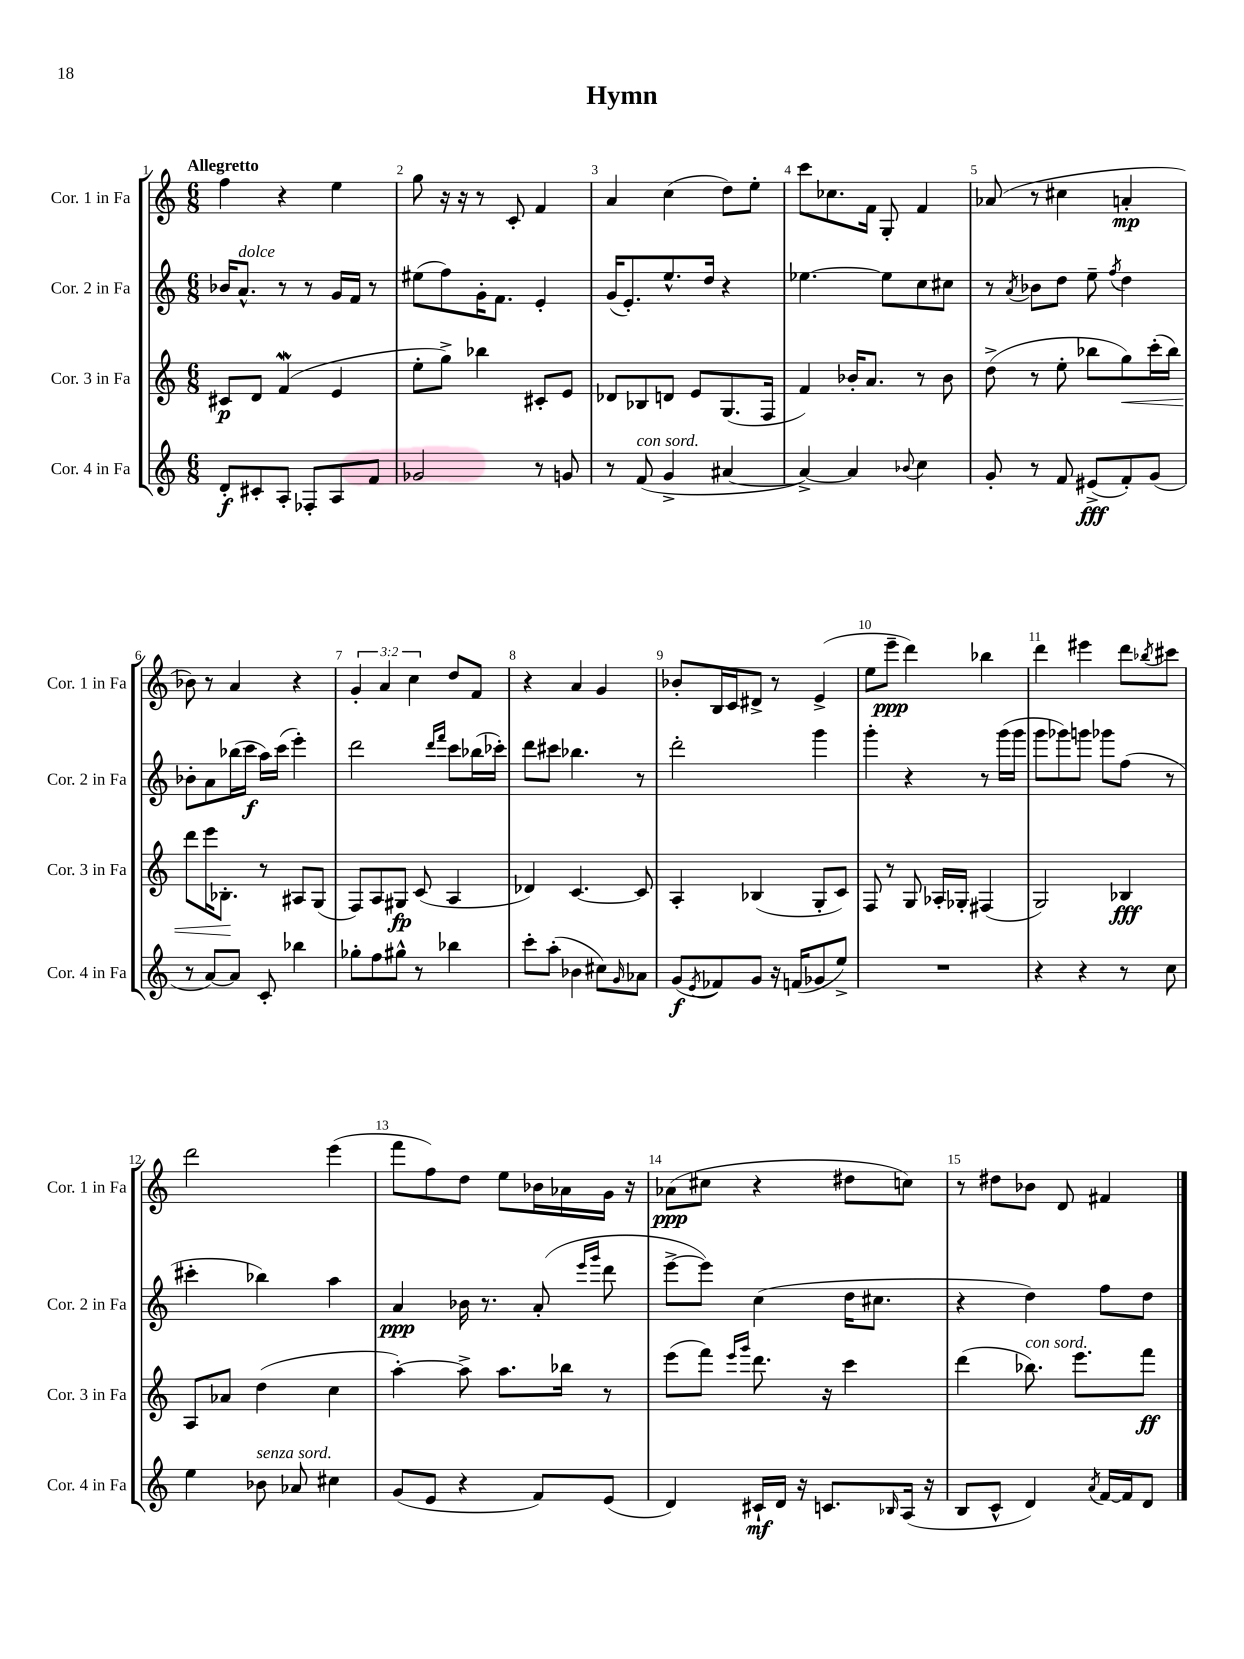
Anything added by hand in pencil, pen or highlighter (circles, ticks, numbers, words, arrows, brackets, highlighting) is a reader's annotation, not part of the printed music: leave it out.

**kern	**kern	**kern	**kern
*staff4	*staff3	*staff2	*staff1
*clefG2	*clefG2	*clefG2	*clefG2
*k[]	*k[]	*k[]	*k[]
*M6/8	*M6/8	*M6/8	*M6/8
8d'/L	8c#/L	16b-/LK	4ff\
.	.	8.a^^/J	.
8c#'/	8d/J	.	.
8A'/J	(4f/	8r	4r
8F-'/L	.	8r	.
8A/	4e/	16g/LL	4ee\
.	.	16f/JJ	.
8f/J	.	8r	.
=	=	=	=
2g-/	8ee'\L	(8ee#\L	8gg\
.	8gg^\J)	8ff\)	16r
.	.	.	16r
.	4bb-\	16g'\K	8r
.	.	8.f\J	.
.	.	.	8c'/
8r	8c#'/L	4e'/	4f/
8g/	8e/J	.	.
=	=	=	=
8r	8d-/L	(16g/LK	4a/
.	.	8.e'/)	.
(8f/	8B-/	.	.
4g^/	8d/J	8.ee^^/	(4cc\
.	8e/L	.	.
.	.	16dd/Jk	.
[4a#/	(8.G/	4r	8dd\L)
.	.	.	8ee'\J
.	16F/Jk	.	.
=	=	=	=
4a#^/_)	4f/)	[4.ee-\	8ccc\L
.	.	.	8.cc-\
4a#/]	16b-'/LK	.	.
.	8.a/J	.	16f\Jk
.	.	8ee-\]L	8G'/
8qqb-/	.	.	.
4cc\	8r	8cc\	4f/
.	8b-\	8cc#\J	.
=	=	=	=
8g'/	(8dd^\	8r	(8a-/
.	.	8qa/	.
8r	8r	8b-\L	8r
8f/	8ee'\	8dd\J	4cc#\
(8e#^/L	8bb-\L	8ee~\	.
.	.	8qff/	.
8f'/)	8gg\)	4dd\	4a'/
(8g/J	(16ccc'\L	.	.
.	16bb-\JJ)	.	.
=	=	=	=
8r	8ddd\L	8b-'\L	8b-\)
[8a/L)	16eee\K	8a\	8r
.	8.B-'\J	.	.
8a/]J	.	(16bb-\L	4a/
.	.	16ccc\JJ	.
8c'/	8r	16aa\LL)	.
.	.	(16ccc\JJ	.
4bb-\	8A#/L	4eee'\)	4r
.	(8G/J	.	.
=	=	=	=
8gg-'\L	8F/L)	2ddd\	6g'/
8ff\	8A/	.	.
.	.	.	6a/
8gg#^^\J	8G#/J	.	.
.	.	.	6cc\
8r	(8c/	.	.
.	.	16qqddd/LL	.
.	.	16qqfff/JJ	.
4bb-\	4A/	8ccc\L	8dd/L
.	.	(16bb-\L	8f/J
.	.	16ccc-'\JJ)	.
=	=	=	=
8ccc'\L	4d-/)	8ddd\L	4r
(8aa'\J	.	8ccc#\J	.
4b-\	[4.c/	4.bb-\	4a/
8cc#\L)	.	.	4g/
16qqg/	.	.	.
8a-\J	8c/]	8r	.
=	=	=	=
(8g/L	4A'/	2ddd'\	8b-'/L
8qe/	.	.	.
8f-/)	.	.	16B/L
.	.	.	16c/J
8g/J	(4B-/	.	8d#^/J
16r	.	.	8r
(16f/LK	.	.	.
8g-/	8G'/L	4ggg\	(4e^/
8ee^/J)	8c/J)	.	.
=	=	=	=
2.r	8F/	4ggg'\	8ee\L
.	8r	.	8eee~\J
.	8G/	4r	4ddd\)
.	16A-'/LL	.	.
.	16G-'/JJ	.	.
.	(4F#/	8r	4bb-\
.	.	(16ggg\LL	.
.	.	16ggg\JJ	.
=	=	=	=
4r	2G/)	8ggg\L	4ddd\
.	.	8ggg-\)	.
4r	.	8ggg\J	4eee#\
.	.	8ggg-\L	.
8r	4B-/	(8ff\J	8ddd\L
.	.	.	8qbb-/
8cc\	.	8r	8ccc#\J
=	=	=	=
4ee\	8A/L	4ccc#'\	2ddd\
.	8a-/J	.	.
8b-\	(4dd\	4bb-\)	.
8a-/	.	.	.
4cc#\	4cc\	4aa\	(4eee\
=	=	=	=
(8g/L	[4aa'\)	4a/	8fff\L
8e/J	.	.	8ff\)
4r	8aa^\]	16b-\	8dd\J
.	.	8.r	.
.	8.aa\L	.	8ee\L
8f/L)	.	(8a'/	16b-\L
.	16bb-\Jk	.	16a-\
.	.	16qqeee/LL	.
.	.	16qqggg/JJ	.
(8e/J	8r	8ddd\	16g\JJ
.	.	.	16r
=	=	=	=
4d/)	(8eee\L	[8eee^\L	(8a-\L
.	8fff\J)	8eee\]J)	8cc#\J
.	16qqeee/LL	.	.
.	16qqggg/JJ	.	.
16c#`/LL	8.ddd\	(4cc\	4r
16d/JJ	.	.	.
16r	.	.	.
8.c/L	16r	.	.
.	4ccc\	16dd\LK	8dd#\L
.	.	8.cc#\J	.
16qqB-/	.	.	.
(16A/Jk	.	.	8cc\J)
16r	.	.	.
=	=	=	=
8B/L	(4ddd\	4r	8r
8c^^/J	.	.	8dd#\L
4d/)	8.bb-\)	4dd\)	8b-\J
.	.	.	8d/
.	8.eee\L	.	.
8qa/	.	.	.
[16f/LL	.	8ff\L	4f#/
16f/]J	.	.	.
8d/J	8fff\J	8dd\J	.
==	==	==	==
*-	*-	*-	*-
